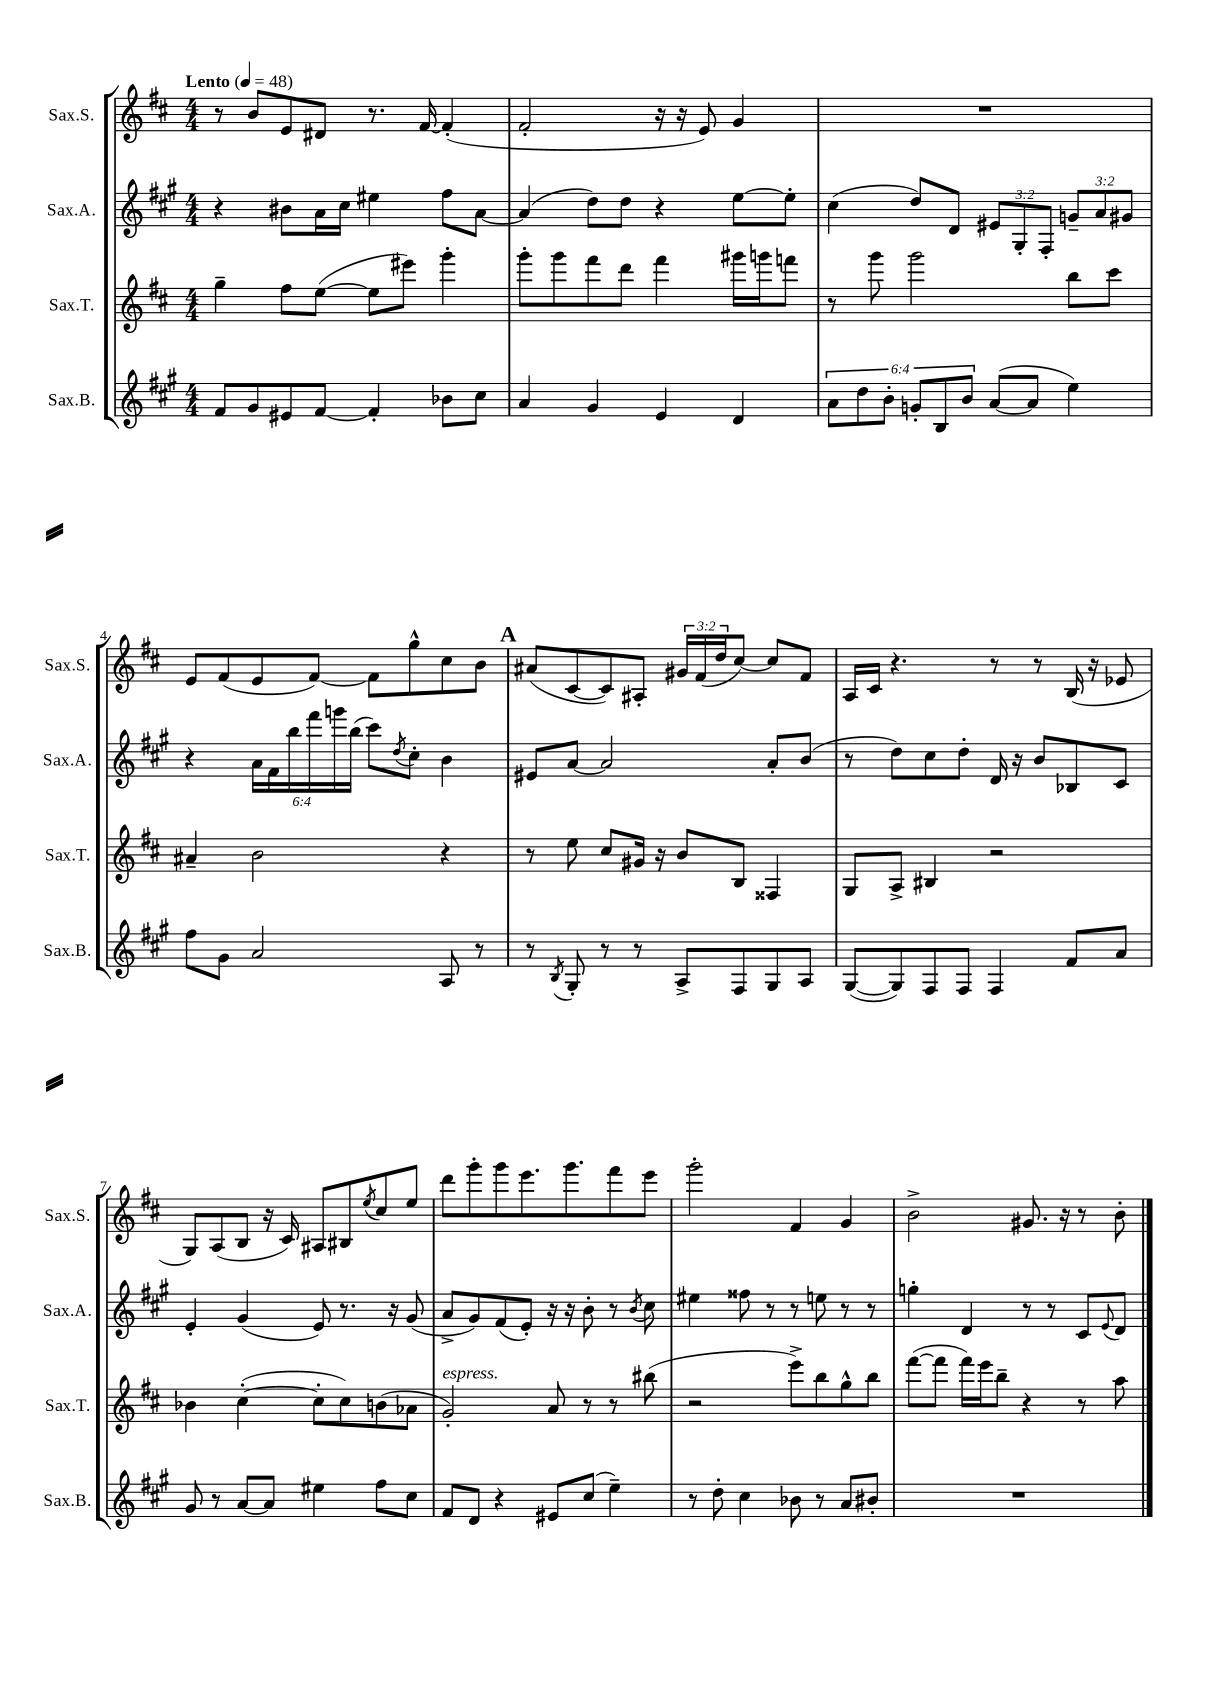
<<
\new StaffGroup <<
\new Staff = "s0" \with { instrumentName = "Sax.S." shortInstrumentName = "Sax.S." } {
    \clef treble \key d \major \numericTimeSignature \time 4/4 \override Staff.TupletNumber.text = #tuplet-number::calc-fraction-text \tempo "Lento" 4 = 48
    r8 b'8 e'8 dis'8 r8. fis'16~ fis'4-.( |
    fis'2-. r16 r16 e'8) g'4 |
    R1 |
    e'8 fis'8( e'8 fis'8~) fis'8 g''8-^ cis''8 b'8 |
    \mark \markup { \bold "A" } ais'8( cis'8~ cis'8) ais8-. \tuplet 3/2 { gis'16 fis'16( d''16 } cis''8~) cis''8 fis'8 |
    a16 cis'16 r4. r8 r8 b16( r16 ees'8 |
    g8) a8( b8 r16 cis'16) ais8 bis8 \acciaccatura { e''8 } cis''8 e''8 |
    d'''8 g'''8-. g'''8 e'''8. g'''8. fis'''8 e'''8 |
    g'''2-. fis'4 g'4 |
    b'2-> gis'8. r16 r8 b'8-. \bar "|." |
}
\new Staff = "s1" \with { instrumentName = "Sax.A." shortInstrumentName = "Sax.A." } {
    \clef treble \key a \major \numericTimeSignature \time 4/4 \override Staff.TupletNumber.text = #tuplet-number::calc-fraction-text
    r4 bis'8 a'16 cis''16 eis''4 fis''8 a'8~ |
    a'4( d''8) d''8 r4 e''8~ e''8-. |
    cis''4( d''8) d'8 \tuplet 3/2 { eis'8 gis8-. fis8-. } \tuplet 3/2 { g'8-- a'8 gis'8 } |
    r4 \tuplet 6/4 { a'16 fis'16 b''16 fis'''16 g'''16 b''16( } cis'''8) \acciaccatura { d''8 } cis''8-. b'4 |
    \mark \markup { \bold "A" } eis'8 a'8~ a'2 a'8-. b'8( |
    r8 d''8) cis''8 d''8-. d'16 r16 b'8 bes8 cis'8 |
    e'4-. gis'4( e'8) r8. r16 gis'8( |
    a'8-> gis'8) fis'8( e'8-.) r16 r16 b'8-. r8 \acciaccatura { b'8 } cis''8 |
    eis''4 fisis''8 r8 r8 e''8 r8 r8 |
    g''4-. d'4 r8 r8 cis'8 \appoggiatura { e'8 } d'8 \bar "|." |
}
\new Staff = "s2" \with { instrumentName = "Sax.T." shortInstrumentName = "Sax.T." } {
    \clef treble \key d \major \numericTimeSignature \time 4/4
    g''4-- fis''8 e''8~( e''8 eis'''8) g'''4-. |
    g'''8-. g'''8 fis'''8 d'''8 fis'''4 gis'''16 g'''16 f'''8 |
    r8 g'''8 g'''2 b''8 cis'''8 |
    ais'4-- b'2 r4 |
    \mark \markup { \bold "A" } r8 e''8 cis''8 gis'16 r16 b'8 b8 fisis4 |
    g8 a8-> bis4 r2 |
    bes'4 cis''4~-.( cis''8-. cis''8) b'8( aes'8 |
    g'2-.^\markup { \italic "espress." }) a'8 r8 r8 bis''8( |
    r2 e'''8->) b''8 g''8-^ b''8 |
    fis'''8~( fis'''8 fis'''16) e'''16 b''8-- r4 r8 a''8 \bar "|." |
}
\new Staff = "s3" \with { instrumentName = "Sax.B." shortInstrumentName = "Sax.B." } {
    \clef treble \key a \major \numericTimeSignature \time 4/4 \override Staff.TupletNumber.text = #tuplet-number::calc-fraction-text
    fis'8 gis'8 eis'8 fis'8~ fis'4-. bes'8 cis''8 |
    a'4 gis'4 e'4 d'4 |
    \tuplet 6/4 { a'8 d''8 b'8-. g'8-. b8 b'8 } a'8~( a'8 e''4) |
    fis''8 gis'8 a'2 a8 r8 |
    \mark \markup { \bold "A" } r8 \acciaccatura { b8 } gis8-. r8 r8 a8-> fis8 gis8 a8 |
    gis8~( gis8) fis8 fis8 fis4 fis'8 a'8 |
    gis'8 r8 a'8~ a'8 eis''4 fis''8 cis''8 |
    fis'8 d'8 r4 eis'8 cis''8( e''4--) |
    r8 d''8-. cis''4 bes'8 r8 a'8 bis'8-. |
    R1 \bar "|." |
}
>>
>>
